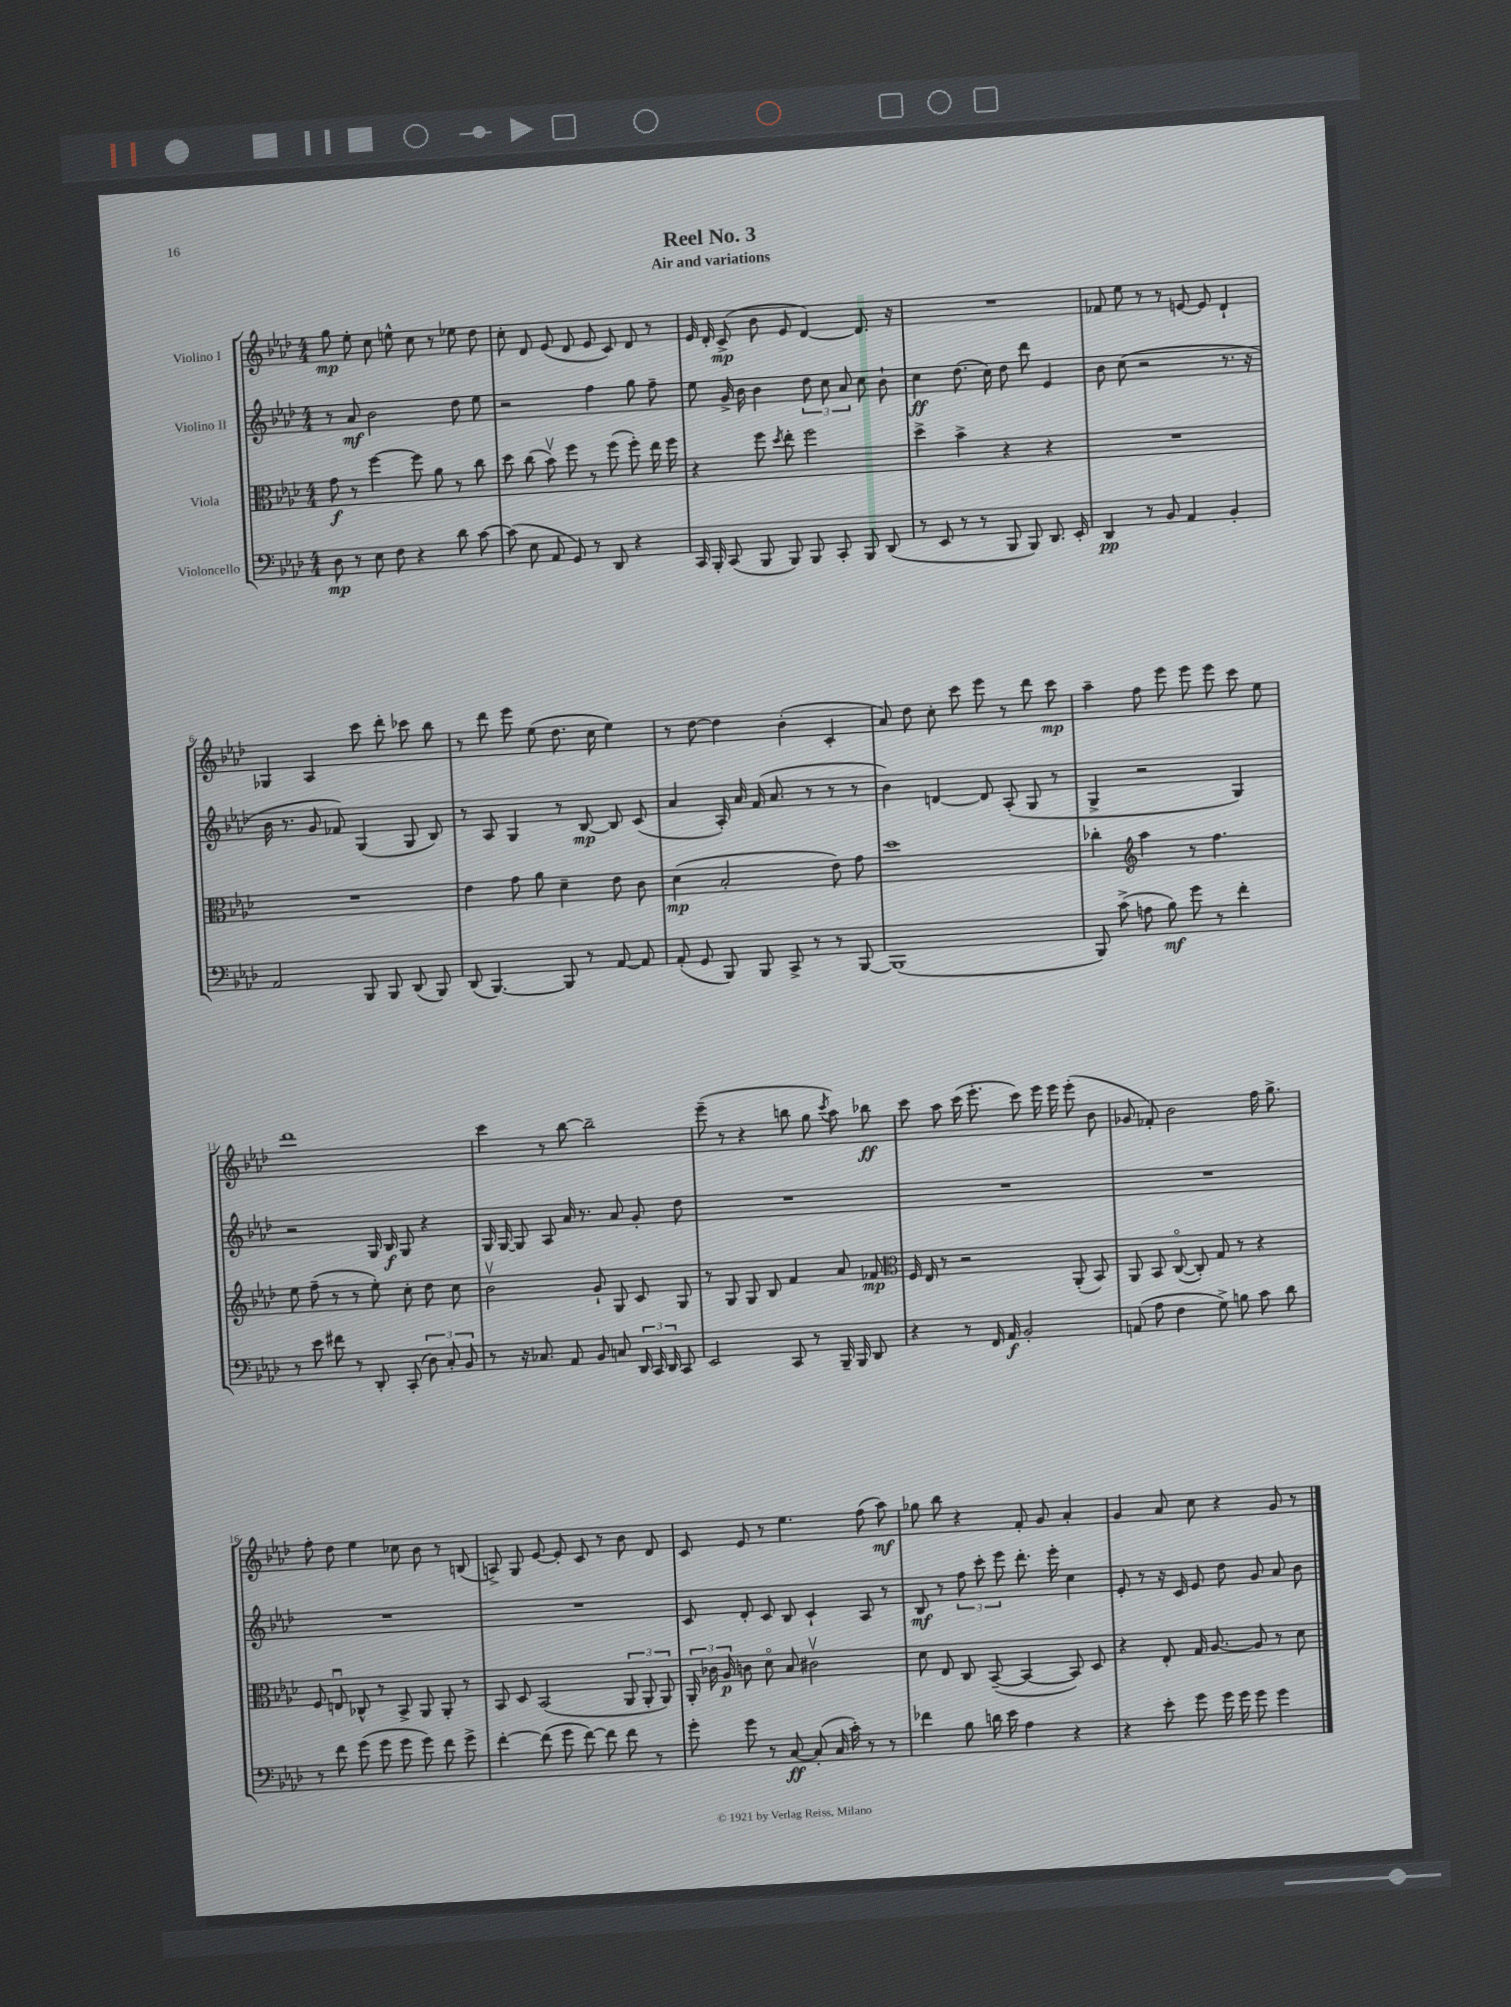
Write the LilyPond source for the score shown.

\header { title = "Reel No. 3" subtitle = "Air and variations" }
<<
\new StaffGroup <<
\new Staff = "s0" \with { instrumentName = "Violino I" } {
    \clef treble \key aes \major \numericTimeSignature \time 4/4
    \autoBeamOff g''8\mp ees''8-. c''8 e''8-^ c''8 r8 ees''8 des''8 |
    c''8-. des'8 ees'8( des'8 ees'8 c'8) des'8 r8 |
    ees'16 des'16-. c'8->\mp( bes'8 ees'8 des'4~) des'8. r16 |
    R1 |
    fes'8 ees''8 r8 r8 e'8~ e'8 des'4-! |
    ges4 aes4 c'''8 des'''8-. ces'''8 bes''8 |
    r8 des'''8 ees'''8 ees''8( des''8. c''16 ees''4) |
    r8 des''8~ des''4 bes'4-.( c'4-. |
    aes'8) des''8 c''8-. c'''8 ees'''8 r8 des'''8 c'''8\mp |
    aes''4-- f''8 ees'''8 ees'''8 ees'''8 c'''8 ees''8 |
    des'''1 |
    c'''4 r8 bes''8~ bes''2-- |
    ees'''8--( r8 r4 b''8 g''8 \acciaccatura { c'''8 } aes''8) bes''8\ff |
    c'''8 aes''8 c'''16( ees'''8.-. c'''8) ees'''16 ees'''16 ees'''8-.( bes'8 |
    ges'8 fes'8-.) bes'2 f''16 g''8.-> |
    f''8-. des''8 ees''4 ces''8 bes'8 r8 b8( |
    a8->) g8 ees'8~ ees'8-. c'8 r8 bes'8 des'8 |
    c'8 ees'8 r8 ees''4. f''8( aes''8\mf) |
    ges''8 bes''8 r4 f'8-. g'8 aes'4-. |
    g'4 aes'8 c''8 r4 g'8 r8 \bar "|." |
}
\new Staff = "s1" \with { instrumentName = "Violino II" } {
    \clef treble \key aes \major \numericTimeSignature \time 4/4
    \autoBeamOff r8 aes'8\mf bes'2 des''8 ees''8 |
    r2 f''4 g''8 f''8-- |
    ees''8 g'16-> bes'16 bes'4 \tuplet 3/2 { des''8 c''8 aes'8 } c''8 bes'8-! |
    c''4\ff des''8.( c''16) des''8 des'''8 ees'4 |
    bes'8 c''8( r2 r8. r16 |
    bes'16 r8. g'8 fes'8) g4( g8 bes8) |
    r8 aes8 g4 r8 bes8~\mp bes8 c'8( |
    aes'4 aes16-.) aes'16 f'16( aes'8. r8 r8 r8 |
    bes'4) d'4~ d'8 aes8-.( g8 r8 |
    g4-> r2 g4) |
    r2 g16 bes16\f g8 r4 |
    g16 g16~ g8 aes8 aes'16 r8. aes'8 g'8-. des''8 |
    R1 |
    R1 |
    R1 |
    R1 |
    R1 |
    c'8 des'8-. c'8 bes8 c'4-! aes8 r8 |
    bes8\mf r8 \tuplet 3/2 { f''8 c'''8-. ees'''8 } des'''8.-. ees'''16-. c''4 |
    ees'8-. r8 r16 c'16 ees'8 des''8 g'8 aes'8 bes'8 \bar "|." |
}
\new Staff = "s2" \with { instrumentName = "Viola" } {
    \clef alto \key aes \major \numericTimeSignature \time 4/4
    \autoBeamOff g'8\f r8 f''4~ f''8 aes'8 r8 c''8 |
    des''8 c''8( bes'8\upbow) f''8 r8 f''8( f''8-.) ees''16 f''16 |
    r4 f''8 \acciaccatura { des''8 } ees''8-. f''2 |
    des''4-> bes'4-> r4 r4 |
    R1 |
    R1 |
    ees'4 g'8 aes'8 des'4-- ees'8 c'8 |
    des'4\mp( bes2-. ees'8) g'8 |
    des''1 |
    ces''4-. \clef treble aes''4 r8 f''4. |
    ees''8 f''8--( r8 r8 ees''8-.) c''8-. des''8 c''8 |
    bes'2\upbow g'8-! g8 c'8 g8 |
    r8 g8 g8 bes8 f'4 aes'8 fes'8\mp |
    \clef alto f16 ees16 r8 r2 aes,8-.( bes,8) |
    aes,8 bes,8 c8~\flageolet( c8-.) g8 r8 r4 |
    f8 e8\downbow ces8-^ r8 bes,8-> aes,8 aes,8-. r8 |
    bes,8 des8 bes,2( \tuplet 3/2 { aes,8 aes,8-. aes,8) } |
    \tuplet 3/2 { aes,16-. ces'16 aes16\p } c'8 des'8\flageolet bes8 cis'2\upbow |
    des'8 ees8 c8 bes,8~--( bes,4~ bes,8) des8 |
    r4 ees8-. g16 aes8.~ aes8 r8 des'8 \bar "|." |
}
\new Staff = "s3" \with { instrumentName = "Violoncello" } {
    \clef bass \key aes \major \numericTimeSignature \time 4/4
    \autoBeamOff des8\mp r8 ees8 f8 r4 des'8 c'8~ |
    c'8( ees8 aes,8 g,8) r8 des,8 r4 |
    c,16 bes,,16-. c,8( bes,,8 bes,,8) bes,,8 c,8-. bes,,8 des,8( |
    r8 ees,8 r8 r8 bes,,8 bes,,8) des,8. ees,16-. |
    des,4\pp r8 bes,8 aes,4 bes,4-. |
    aes,2 bes,,8 bes,,8 des,8( bes,,8) |
    des,8( bes,,4.~) bes,,8 r8 aes,8~ aes,8 |
    aes,8-.( g,8 bes,,8) bes,,8 c,8-> r8 r8 bes,,8~ |
    bes,,1( |
    bes,,8) c'8->( a8 bes8\mf) g'8 r8 f'4-. |
    r8 ees'8 fis'8 r8 des,8-. c,8-.( \tuplet 3/2 { des8) c8-. bes,8 } |
    r8 r16 ces8. aes,8 bes,8 c8 \tuplet 3/2 { des,16 c,16 des,16 } c,8 |
    ees,2 c,8 r8 bes,,16-- bes,,16 des,8 |
    r4 r8 f,16 aes,16\f bes,2-. |
    a,8( aes8 f4 g8->) b8 c'8 des'8 |
    r8 f'8 g'8( g'8 g'8 g'8) f'8 g'8-> |
    f'4~-. f'8( g'8 f'8~) f'8 f'8 r8 |
    g'8-. g'8 r8 c8~\ff c8-.( c16 c'16-.) r8 r8 |
    fes'4 bes8 d'16 ees'16 aes4 r4 |
    r4 ees'8-. g'8 g'16 g'16 g'8 g'4 \bar "|." |
}
>>
>>
